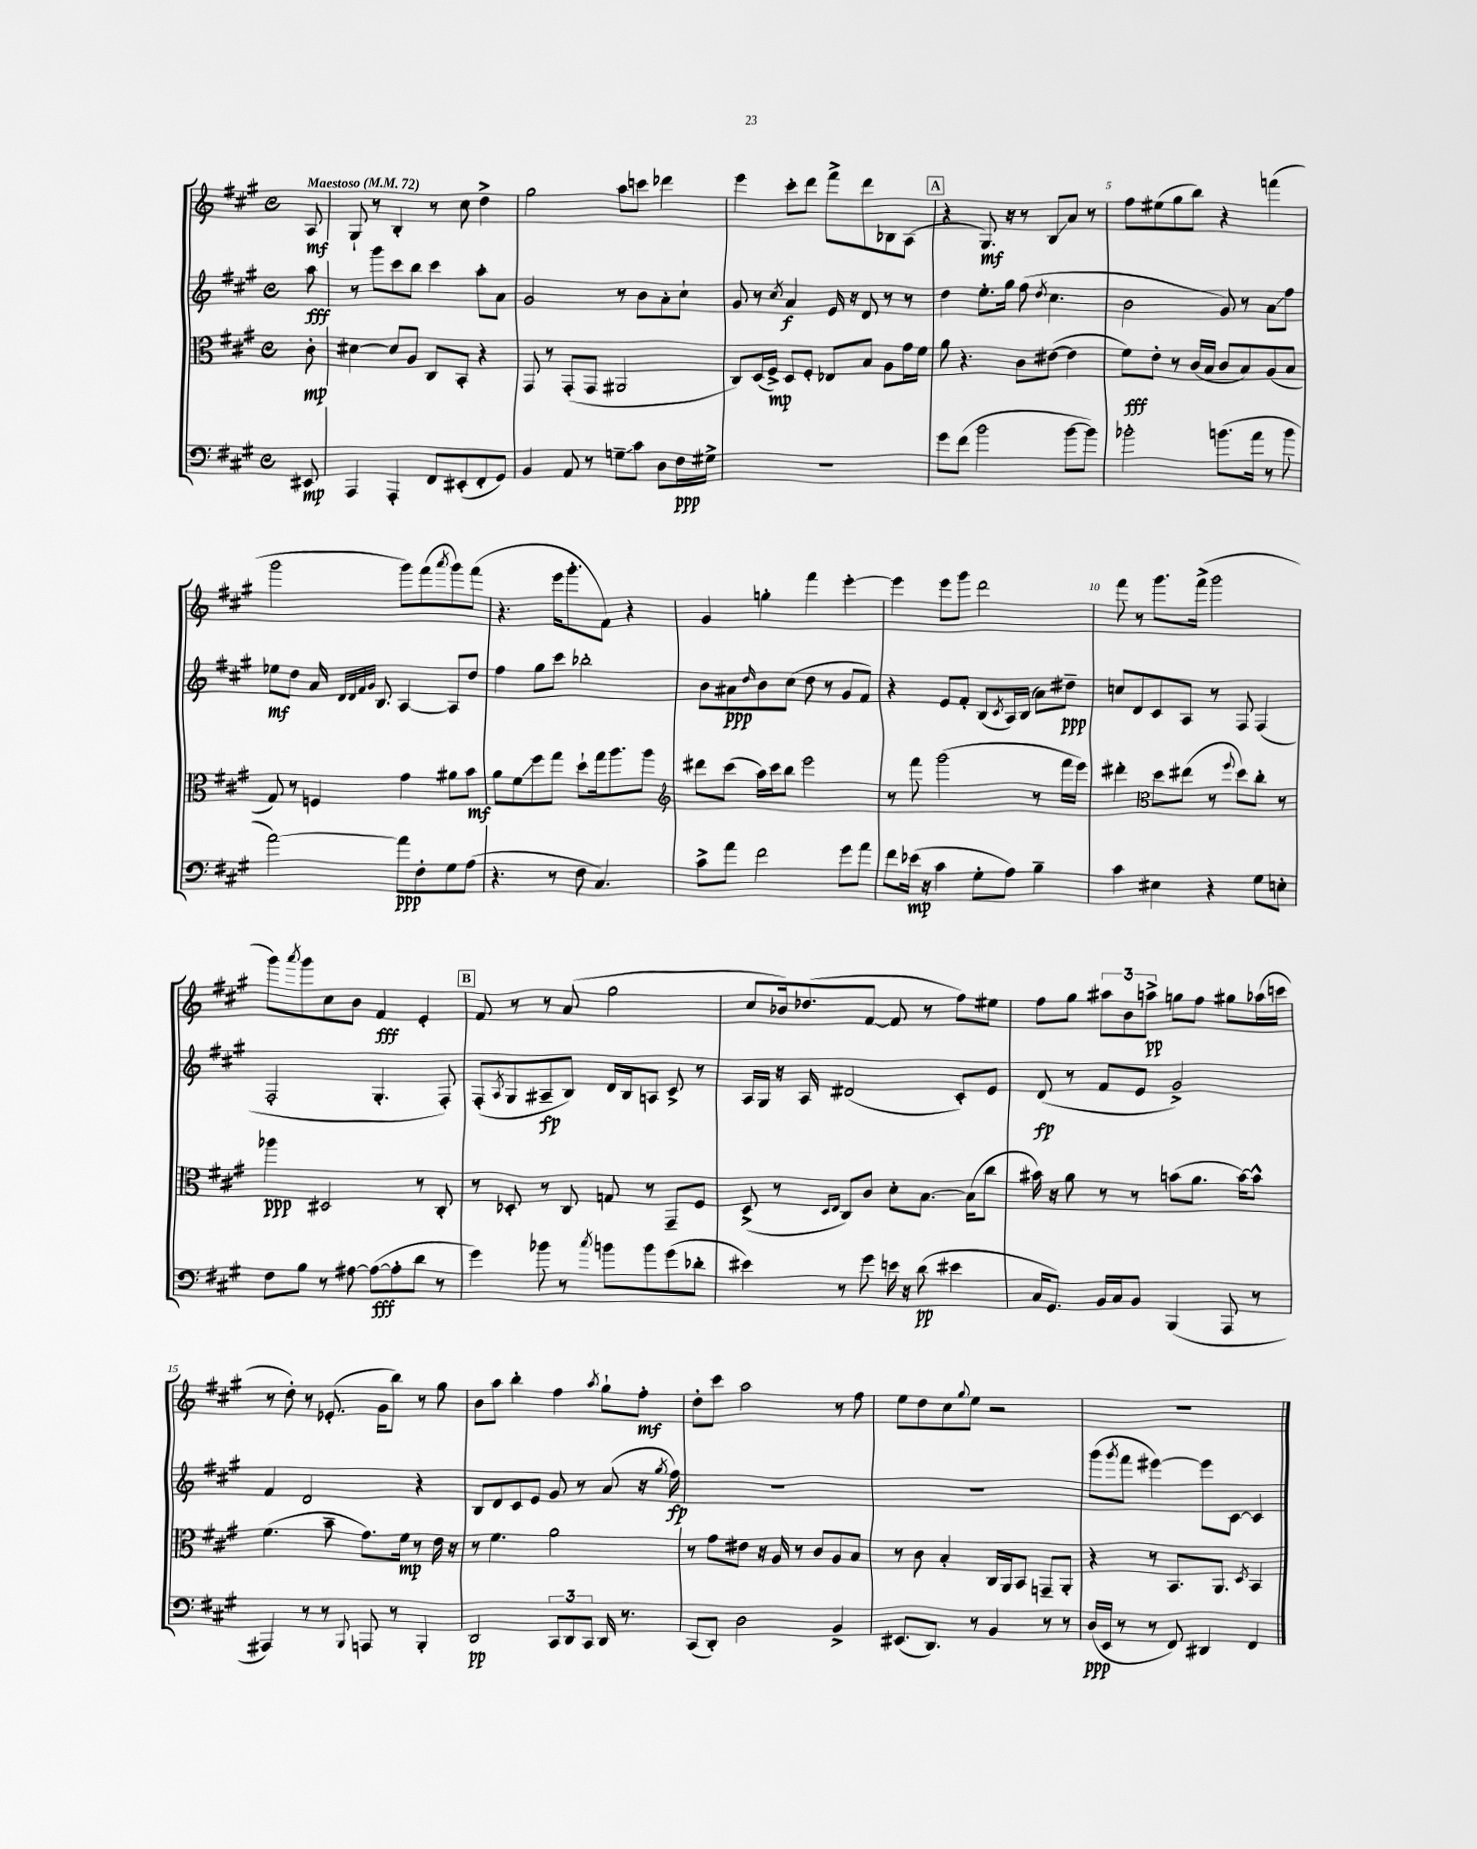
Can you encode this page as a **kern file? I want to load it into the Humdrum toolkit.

**kern	**kern	**kern	**kern
*staff4	*staff3	*staff2	*staff1
*clefF4	*clefC3	*clefG2	*clefG2
*k[f#c#g#]	*k[f#c#g#]	*k[f#c#g#]	*k[f#c#g#]
*M4/4	*M4/4	*M4/4	*M4/4
*met(c)	*met(c)	*met(c)	*met(c)
*MM72	*MM72	*MM72	*MM72
8EE#/	8c#'\	8aa\	8A/
=	=	=	=
4AAA/	[4d#\	8r	8G#`/
.	.	8ggg#\L	8r
4AAA'/	8d#/]L	8ccc#\	4B'/
.	8A/J	8bb\J	.
8FF#/L	8C#/L	4ccc#\	8r
(8EE#'/	8BB'/J	.	8cc#\
8FF#'/	4r	8aa'\L	4dd^\
8GG#/J)	.	8a\J	.
=	=	=	=
4BB/	8GG#/	2g#/	2gg#\
.	8r	.	.
8AA/	(8GG#'/L	.	.
8r	8GG#/J	.	.
8G~\L	2AA#/	8r	8aa\L
8c#\J	.	8b\L	8ccc\J
8D\L	.	8a'\	4ddd-\
16F#\L	.	8cc#`\J	.
16G#^\JJ	.	.	.
=	=	=	=
1r	8C#/L)	8g#/	4eee\
.	(16D/L	8r	.
.	16F#^/JJ)	.	.
.	.	8qcc#/	.
.	8D/L	4a/	8ccc#'\L
.	8F#'/J	.	8ddd\J
.	8E-/L	16e/	8fff#^\L
.	.	16r	.
.	8B/J	8d/	8ddd\
.	8A\L	8r	8B-\
.	16g#\L	8r	(8A\J
.	16f#\JJ	.	.
=	=	=	=
8g#\L	8a\	4dd\	4r
(8f#\J	4.r	.	.
2b\	.	8.ee'\L	8.G#/)
.	.	16gg#\Jk	16r
.	8c#\L	(8ff#\	8r
.	.	8qdd/	.
.	([8e#\J	4.cc#\	8B/L
[8b\L	4e#\]	.	8a/J
8b\]J)	.	.	8r
=	=	=	=
2b-'\	8f#\L)	2b\	8ff#\L
.	8e'\J	.	(8ee#\
.	8r	.	8gg#\
.	(16c#/LL	.	8bb\J)
.	16B/JJ	.	.
(8.b\L	8c#/L	8g#/)	4r
.	8B/)	8r	.
16a\Jk	.	.	.
8r	(8A/	8a\L	(4fff\
8b\	8B/J	8ff#\J	.
=	=	=	=
[2a\)	8G#/)	8ee-\L	2ggg#\
.	8r	8dd\J	.
.	4F/	16a/	.
.	.	32qqd/LLL	.
.	.	32qqd/	.
.	.	32qqf#/	.
.	.	32qqg#/JJJ	.
.	.	8.B/	.
8a\]L	4g#\	[4A/	8ggg#\L)
8F#'\	.	.	(8fff#\
.	.	.	8qaaa/
8G#\	8a#\L	8A/]L	8ggg#\)
(8A\J	8b\J	8dd/J	(8fff#\J
=	=	=	=
4.r	8a\L	4ff#\	4.r
.	8f#\	.	.
.	8ff#\	8gg#\L	.
8r	8gg#\J	8ccc#\J	16eee\LK
.	.	.	8.ggg#'\
8F#\	8dd`\L	2bb-'\	.
4.C#/)	16gg#\k	.	8f#\J)
.	8.aa\	.	.
.	.	.	4r
.	8aa\J	.	.
=	=	=	=
*	*clefG2	*	*
8c#^\L	8ddd#\L	8b\L	4g#/
8a\J	(8ccc#\J	8a#\	.
.	.	16qqdd/	.
2f#\	16aa\LL)	8b\	4gg'\
.	16ccc#\J	.	.
.	8bb\J	(8cc#\J	.
.	2eee\	8dd\	4fff#\
.	.	8r	.
8g#\L	.	8g#/L	[4eee'\
8a\J	.	8f#/J)	.
=	=	=	=
8f#\L	8r	4r	4eee\]
(16e-\Jk	8fff#\	.	.
16r	.	.	.
4c#\	(2ggg#\	8e/L	8eee\L
.	.	8f#'/J	8ggg#\J
8G#'\L	.	(8B/L	2ddd\
.	.	8qc#/	.
8A\J)	.	16A/L)	.
.	.	(16B/JJ	.
4B~\	8r	8a\L)	.
.	16fff#\LL	8dd#~\J	.
.	16eee\JJ)	.	.
=	=	=	=
4c#\	4ddd#'\	8cc/L	8fff#\
.	.	8d/	8r
*	*clefC3	*	*
4E#\	8dd\L	8c#/	8.ggg#\L
.	(8ee#\J	8A/J	.
.	.	.	(16fff#^\Jk
4r	8r	8r	2ggg#\
.	8qqff#/	.	.
.	8dd\L)	8F#/	.
8G#\L	8cc#'\J	(4F#/	.
8E'\J	8r	.	.
=	=	=	=
8F#\L	4aa-\	2F#'/	8ggg#\L)
.	.	.	8qaaa/
8B\J	.	.	8ggg#\
8r	2D#/	.	8cc#\
[8A#\	.	.	8b\J
(8A#\_L	.	4.G#'/	4f#/
8A#'\]	.	.	.
8d\J	8r	.	4e'/
8r	8C#'/	8F#'/)	.
=	=	=	=
4g#\)	8r	(8F#'/L	8f#/
.	.	8qA/	.
.	8D-'/	8G#/	8r
8b-\	8r	8A#~/	8r
8r	8C#/	8B/J)	(8a/
8qcc#/	.	.	.
8b\L	8G/	16d/LL	2gg#\
.	.	16B/J	.
8b\	8r	8A/J	.
(8g#\	8GG#~/L	8c#^/	.
8d-'\J	8F#/J	8r	.
=	=	=	=
4e#\)	(8D^/	16A/LL	8cc#/L
.	.	16G#/JJ	.
.	8r	16r	16b-/k)
.	.	16A/	(8.dd-/
.	16qqD/LL	.	.
.	16qqE/JJ	.	.
8r	8C#/L)	(2d#/	.
8g#\	8c#/J	.	[8f#/J
16e\	8d'\L	.	8f#/]
16r	.	.	.
(8d\	[8.B\J	.	8r
4e#\	.	8c#'/L)	8ff#\L)
.	(16B\]LK	.	.
.	8cc#\J	8e/J	8ee#\J
=	=	=	=
16C#/LK	16b#\)	(8d/	8ff#\L
8.GG#/J)	16r	.	.
.	8a\	8r	8gg#\J
16BB/LL	8r	8f#/L	12aa#\L
16C#/J	.	.	.
.	.	.	12b\
8BB/J	8r	8e/J	.
.	.	.	12aa^\J
(4BBB/	(8b\L	2g#^/)	8gg\L
.	8.a\J	.	8ff#\J
8AAA/	.	.	8gg#\L
.	[16b\LK)	.	.
8r	8b^^\]J	.	(16aa-\L
.	.	.	16ccc\JJ
=	=	=	=
4AAA#/)	(4.f#\	4f#/	8r
.	.	.	8dd'\)
8r	.	2d/	8r
8r	8b~\	.	(8.e-'/
8qqBBB/	.	.	.
8AAA/	8.g#\L)	.	.
.	.	.	16g#\LK
8r	.	.	8bb\J)
.	16f#\Jk	.	.
4BBB'/	8r	4r	8r
.	16e\	.	8gg#\
.	16r	.	.
=	=	=	=
2DD/	8r	8B/L	8b\L
.	4.f#\	8d/	8aa\J
.	.	8c#/	4bb'\
.	.	8e/J	.
12CC#/L	2a\	8g#/	4ff#\
12DD/	.	.	.
.	.	8r	.
12CC#/J	.	.	.
.	.	.	8qaa/
16DD/	.	(8a/	8gg#`\L
8.r	.	.	.
.	.	16r	8ff#'\J
.	.	8qgg#/	.
.	.	16ff#\)	.
=	=	=	=
(8CC#/L	8r	1r	8dd'\L
8DD'/J)	8g#\L	.	8ccc#\J
2D\	8e#\J	.	2aa\
.	16r	.	.
.	16A/	.	.
.	8r	.	.
.	8c#/L	.	.
4BB^/	8A/	.	8r
.	8B/J	.	8ff#\
=	=	=	=
(8.EE#/L	8r	1r	8ee\L
.	8c#\	.	8dd\
8.DD/J)	.	.	.
.	4B'/	.	8cc#\
.	.	.	8qqgg#/
8r	.	.	8ee\J
4BB/	16C#/LL	.	2r
.	16AA/J	.	.
.	8BB/J	.	.
8r	8GG~/L	.	.
8r	8AA'/J	.	.
=	=	=	=
(16D/LL	4r	(8ggg#\L	1r
16EE/JJ	.	.	.
.	.	8qggg#/	.
8r	.	8fff#\J	.
8r	8r	[4eee#\)	.
8FF#/)	8.BB/L	.	.
4DD#/	.	8eee#\]L	.
.	8.AA/J	.	.
.	.	[8c#\J	.
.	8qD/	.	.
4FF#/	4BB/	4c#/]	.
==	==	==	==
*-	*-	*-	*-
